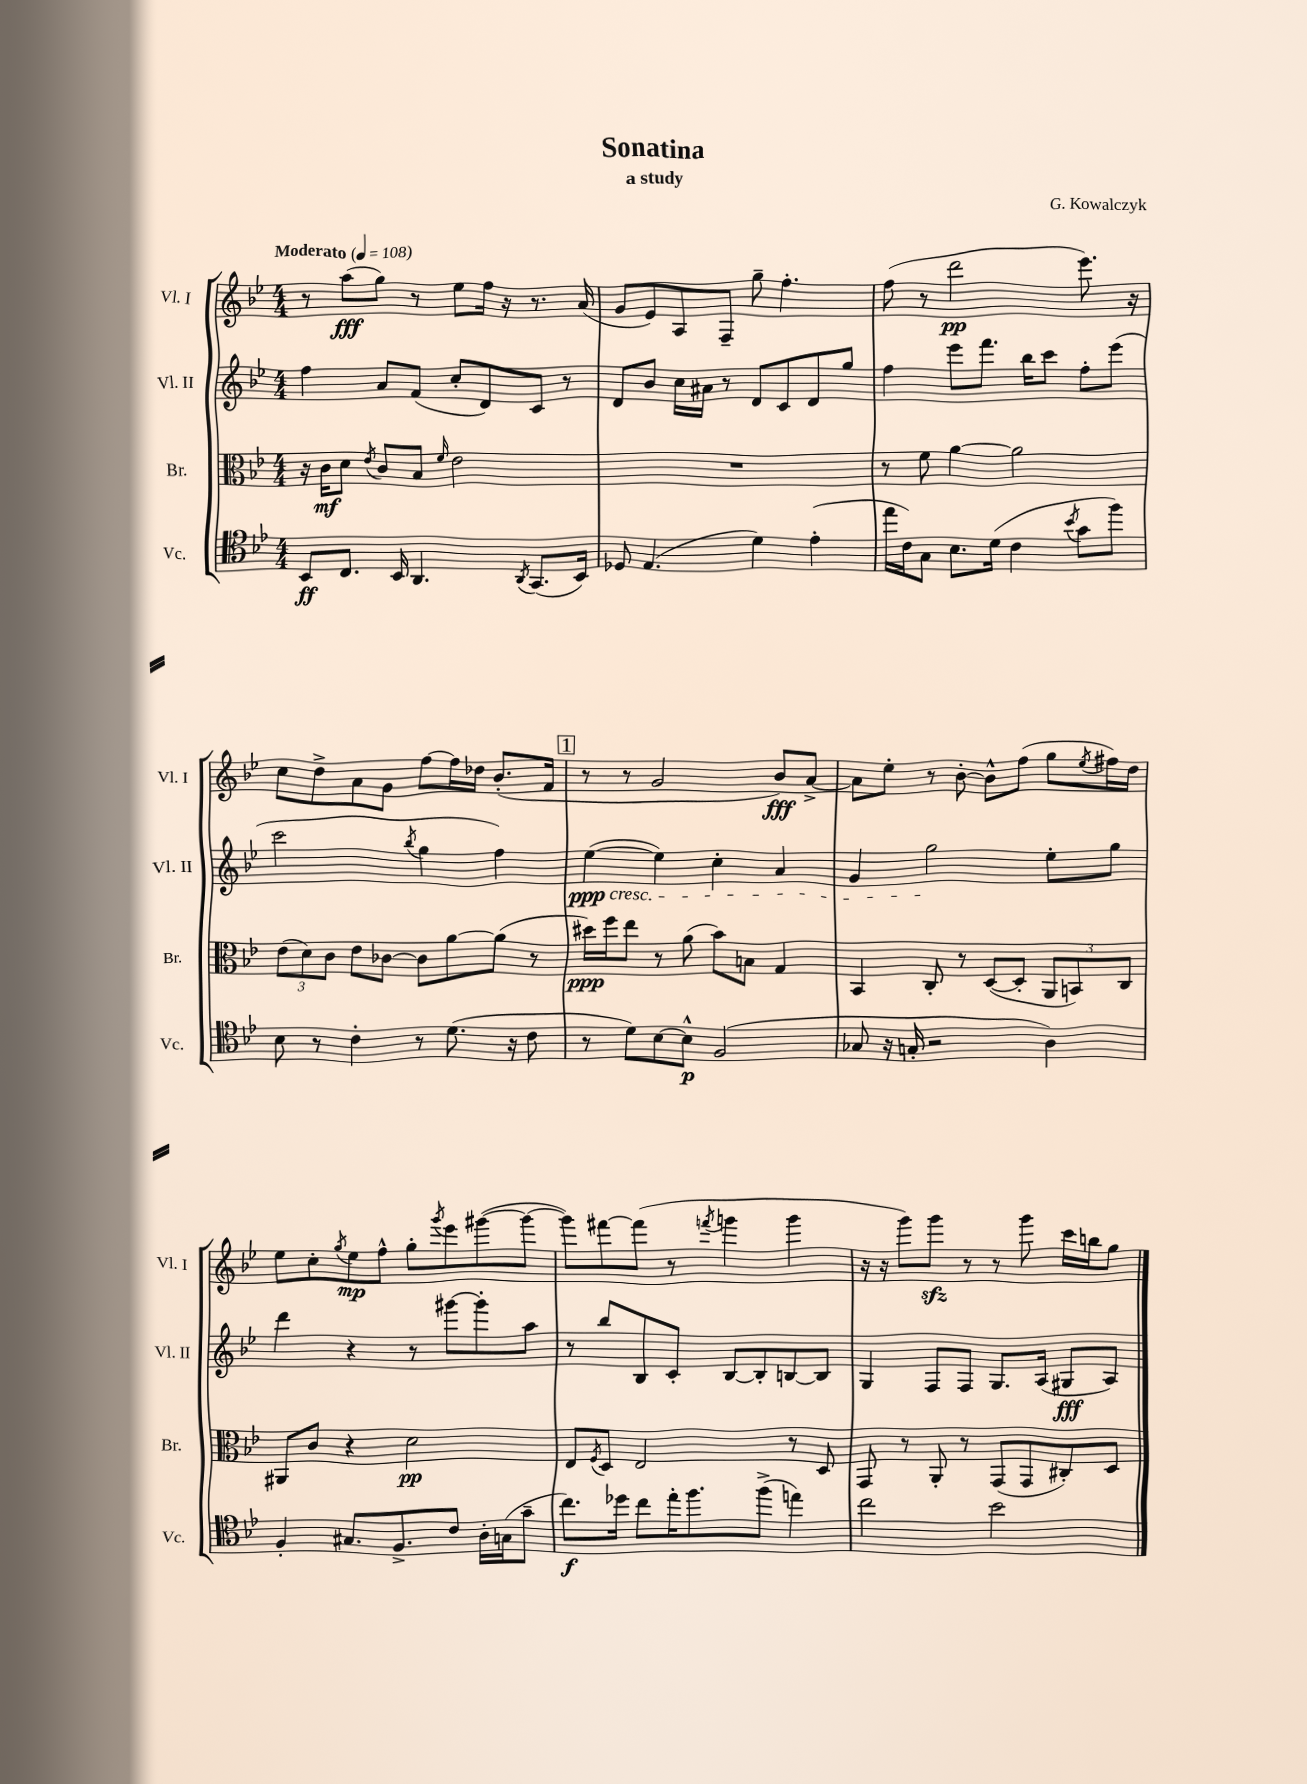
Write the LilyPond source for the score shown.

\header { title = "Sonatina" composer = "G. Kowalczyk" subtitle = "a study" }
<<
\new StaffGroup <<
\new Staff = "s0" \with { instrumentName = "Vl. I" shortInstrumentName = "Vl. I" } {
    \clef treble \key bes \major \numericTimeSignature \time 4/4 \tempo "Moderato" 4 = 108
    r8 a''8\fff( g''8) r8 ees''8 f''16 r16 r8. a'16( |
    g'8 ees'8) a8 f8-- g''8-- f''4.-. |
    f''8( r8 d'''2\pp ees'''8.) r16 |
    c''8 d''8-> a'8 g'8 f''8~ f''16 des''16 bes'8.-.( f'16 |
    \mark \markup { \box "1" } r8 r8 g'2 bes'8\fff) a'8~-> |
    a'8 ees''8-. r8 bes'8~-. bes'8-^ f''8( g''8 \acciaccatura { ees''8 } fis''16) d''16 |
    ees''8 c''8-. \acciaccatura { g''8 } ees''8\mp f''8-^ g''8-. \acciaccatura { g'''8 } ees'''8 gis'''8~( gis'''8~ |
    gis'''8) fis'''8~ fis'''8( r8 \acciaccatura { f'''8 } g'''4 g'''4 |
    r16 r16 g'''8) g'''8\sfz r8 r8 g'''8 c'''16 b''16 g''8 \bar "|." |
}
\new Staff = "s1" \with { instrumentName = "Vl. II" shortInstrumentName = "Vl. II" } {
    \clef treble \key bes \major \numericTimeSignature \time 4/4
    f''4 a'8 f'8( c''8-. d'8) c'8 r8 |
    d'8 bes'8 c''16 ais'16 r8 d'8 c'8 d'8 g''8 |
    f''4 ees'''8 f'''8. bes''16 c'''8 f''8-. ees'''8( |
    c'''2 \acciaccatura { bes''8 } g''4 f''4) |
    \mark \markup { \box "1" } ees''4~\ppp\cresc( ees''4) c''4-. a'4 |
    g'4 g''2\! ees''8-. g''8 |
    d'''4 r4 r8 gis'''8~ gis'''8-. a''8 |
    r8 bes''8 bes8 c'8-. bes8~ bes8-. b8~ b8 |
    g4 f8 f8 g8. a16( gis8\fff a8) \bar "|." |
}
\new Staff = "s2" \with { instrumentName = "Br." shortInstrumentName = "Br." } {
    \clef alto \key bes \major \numericTimeSignature \time 4/4
    r16 c'16\mf d'8 \acciaccatura { ees'8 } c'8 bes8 \grace { f'16 } ees'2 |
    R1 |
    r8 f'8 a'4~ a'2 |
    \tuplet 3/2 { ees'8( d'8) c'8 } ees'8 ces'8~ ces'8 a'8~ a'8( r8 |
    \mark \markup { \box "1" } dis''16\ppp) f''16 ees''8 r8 a'8( bes'8) b8 g4 |
    bes,4 c8-. r8 d8~( d8-. \tuplet 3/2 { a,8 b,8) c8 } |
    ais,8 c'8 r4 d'2\pp |
    ees8 \acciaccatura { f8 } d8 ees2 r8 d8 |
    g,8 r8 a,8-. r8 g,8( g,8 cis8-.) d8 \bar "|." |
}
\new Staff = "s3" \with { instrumentName = "Vc." shortInstrumentName = "Vc." } {
    \clef tenor \key bes \major \numericTimeSignature \time 4/4
    bes,8\ff c8. bes,16 a,4. \acciaccatura { a,8 } g,8.( bes,16) |
    des8 ees4.( d'4) ees'4-.( |
    ees''16 c'16) g8 bes8. d'16( c'4 \acciaccatura { bes'8 } g'8 f''8) |
    bes8 r8 c'4-. r8 d'8.( r16 c'8 |
    \mark \markup { \box "1" } r8 d'8) bes8~ bes8-^\p f2( |
    ges8 r16 g16-. r2 a4) |
    f4-. gis8. f8.-> c'8 a16-. g16( g'8-- |
    c''8.\f) des''16 c''8 ees''16-. f''8. f''8->( e''4) |
    c''2 bes'2 \bar "|." |
}
>>
>>
\layout { \context { \Score \remove "Bar_number_engraver" } }
